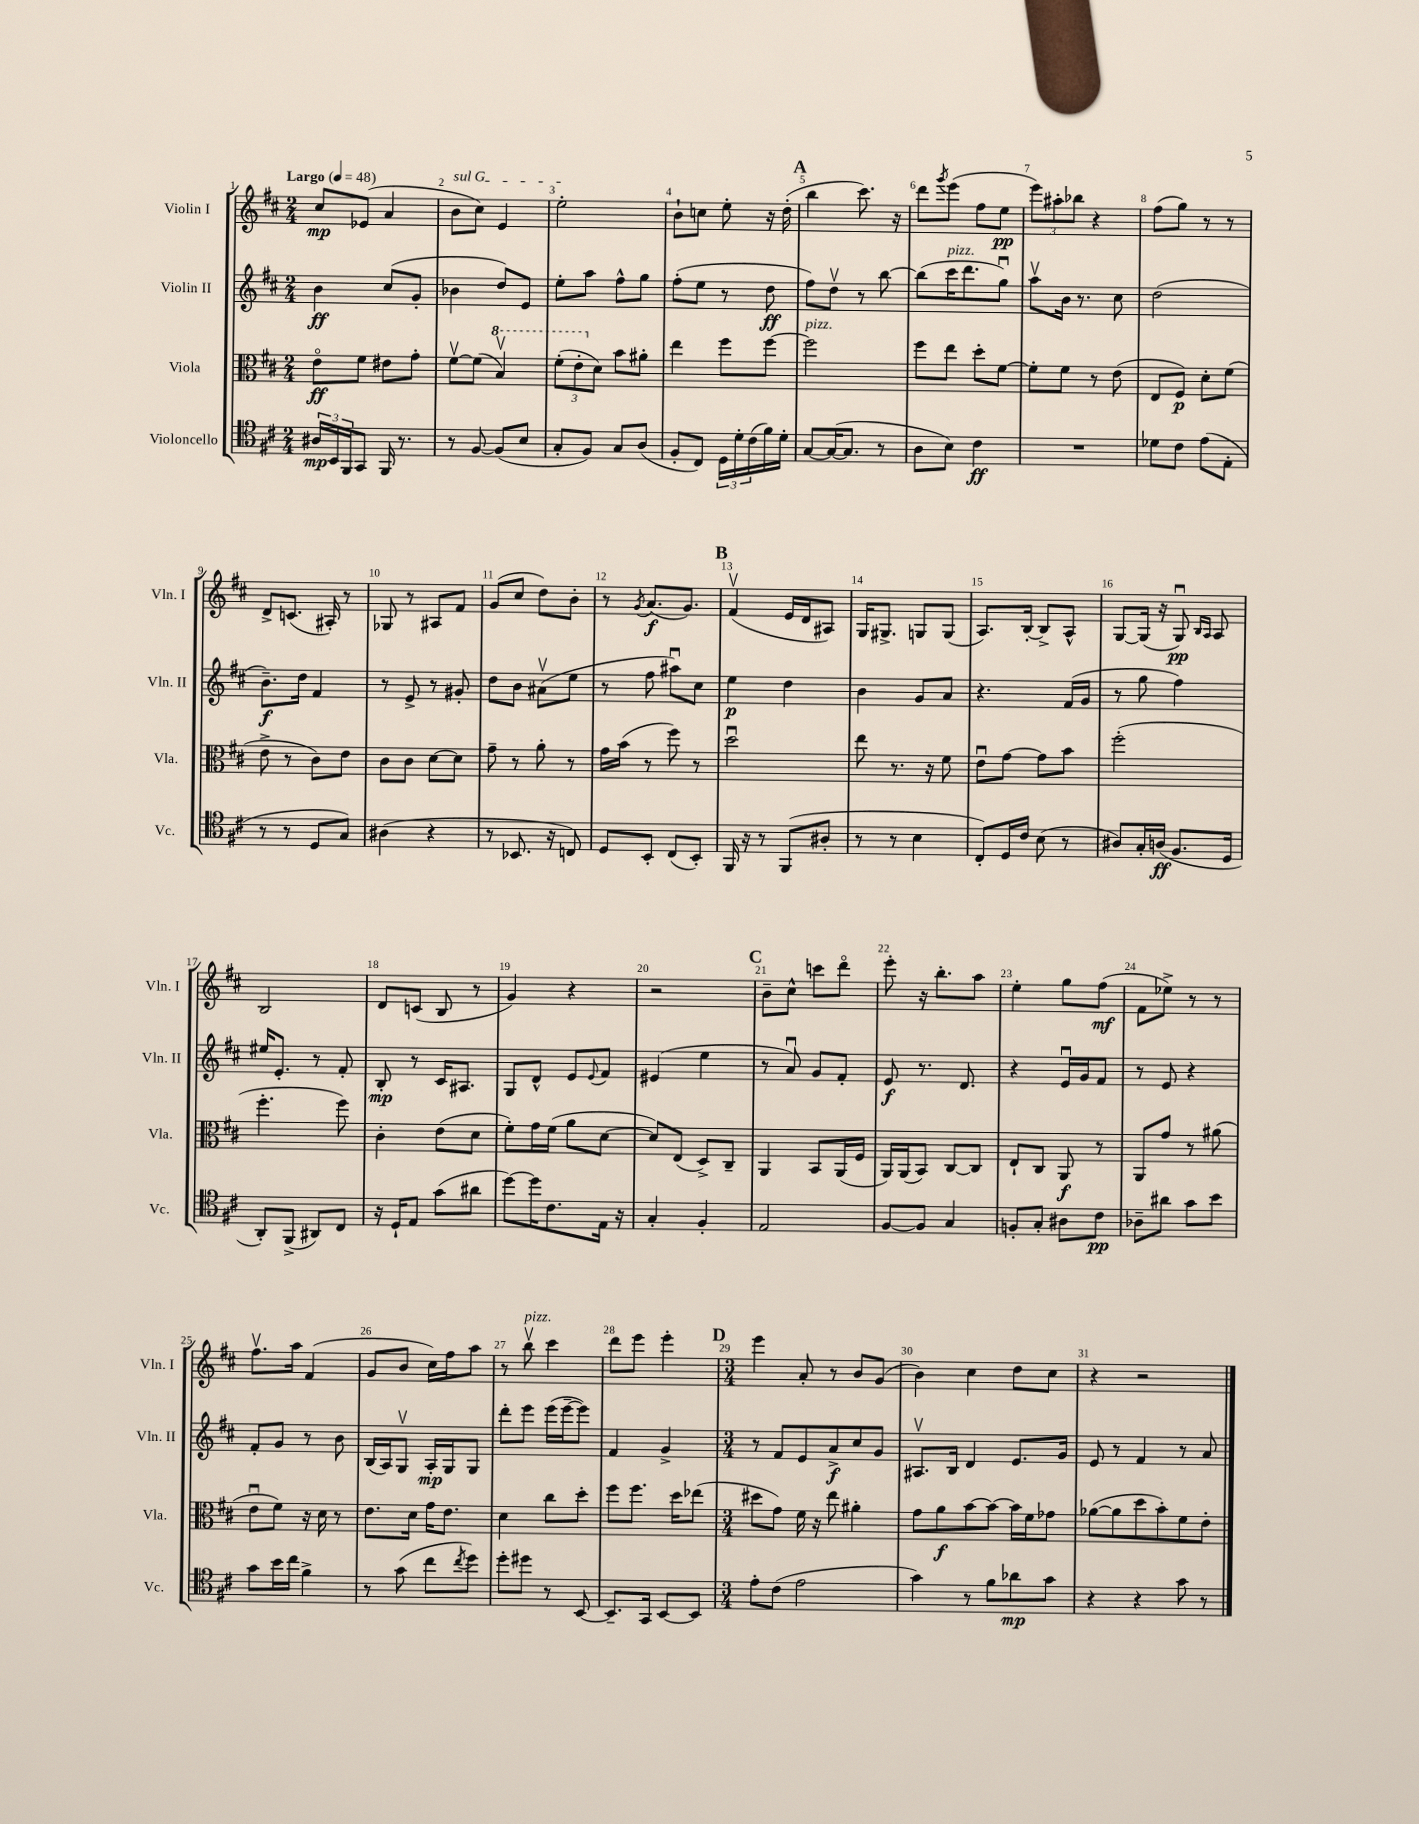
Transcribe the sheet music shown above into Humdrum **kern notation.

**kern	**kern	**kern	**kern
*staff4	*staff3	*staff2	*staff1
*clefC4	*clefC3	*clefG2	*clefG2
*k[f#c#]	*k[f#c#]	*k[f#c#]	*k[f#c#]
*M2/4	*M2/4	*M2/4	*M2/4
*MM48	*MM48	*MM48	*MM48
24A#	8eo	4b	8cc#
24BB	.	.	.
24FF#	.	.	.
8GG	8f#	.	(8e-
16FF#	8e#	(8cc#	4a
8.r	.	.	.
.	8g'	8g'	.
=	=	=	=
8r	[8f#v	4b-	8b
[8F#	(8f#]	.	8cc#)
(8F#]	4bv)	8dd)	4e
8B	.	8e	.
=	=	=	=
8G'	(12ff#'	8ee'	2ee'
.	12ee'	.	.
8F#)	.	8aa	.
.	12d)	.	.
8G	8b	8ff#^^	.
(8A	8a#'	8gg	.
=	=	=	=
8F#'	4ee	(8ff#'	8b`
8C#)	.	8ee	8cc
24D	8ff#	8r	8ee'
24d'	.	.	.
(24c#	.	.	.
16f#)	[8ff#	8dd	16r
16d'	.	.	(16dd'
=	=	=	=
[8G	2ff#]	8ff#)	4bb
(16G_	.	8ddv	.
8.G]	.	.	.
.	.	8r	8.ccc#)
8r	.	[8bb	.
.	.	.	16r
=	=	=	=
8A	8ff#	(8bb]	8ddd
.	.	.	8qggg
8B)	8ee	16ccc#	(8eee
.	.	8.ddd	.
4c#	8dd'	.	8ff#
.	[8f#	8ggu)	8ee
=	=	=	=
2r	8f#']	8aav	12eee)
.	.	.	12aa#'
.	8f#	16b	.
.	.	.	12bb-
.	.	8.r	.
.	8r	.	4r
.	(8e	8cc#	.
=	=	=	=
8d-	8E	(2dd	(8ff#
8c#	8F#)	.	8gg)
(8e	8d'	.	8r
8E'	(8f#	.	8r
=	=	=	=
8r	8e^	8.b~)	8d^
8r	8r	.	(8.c
.	.	16dd	.
8D	8c#)	4f#	.
.	.	.	16A#')
8G)	8e	.	8r
=	=	=	=
(4A#	8c#	8r	8G-
.	8c#	8e^	8r
4r	[8d	8r	8A#
.	8d]	8g#'	8f#
=	=	=	=
8r	8g~	8dd	(8g
8.BB-	8r	8b	8cc#
.	8a'	(8a#v	8dd)
16r	.	.	.
8C)	8r	8ee	8b'
=	=	=	=
8D	16g	8r	8r
.	(16b	.	.
.	.	.	8qg
8BB'	8r	8ff#	(8.a
(8C#	8ff#)	8aa#u)	.
.	.	.	8.g)
8BB')	8r	8cc#	.
=	=	=	=
16FF#	2ddu	4ee	(4f#v
16r	.	.	.
8r	.	.	.
(8FF#	.	4dd	16e
.	.	.	16d
8A#'	.	.	8A#)
=	=	=	=
8r	8ee	4b	16G
.	.	.	8.G#^
8r	8.r	.	.
4B	.	8g	8G
.	16r	.	.
.	8f#	8a	(8G
=	=	=	=
8C#')	8eu	4.r	8.A)
16D	[8g	.	.
16c#	.	.	[16B'
(8B	8g]	.	8B^]
8r	8b	(16f#	8A^^
.	.	16g	.
=	=	=	=
8A#)	(2ff#'	8r	[8G
16G'	.	8gg	(16G]
(16A	.	.	16r
8.F#	.	4ff#)	8Gu)
.	.	.	16qqB
.	.	.	16qqA
.	.	.	8A
16D	.	.	.
=	=	=	=
8AA')	4.ff#'	16ee#	2B
.	.	8.e'	.
(8FF#^	.	.	.
8AA#)	.	8r	.
8C#	8ff#)	8f#'	.
=	=	=	=
16r	4c#'	8B'	8d
16D`	.	.	.
8E	.	8r	(8c
(8g	(8e	16c#	8B
.	.	8.A#	.
8a#	8d	.	8r
=	=	=	=
[8dd)	8f#')	8G	4g)
16dd]	16g	8d^^	.
8.c#	(16f#	.	.
.	8a	8e	4r
.	.	8qqe	.
16E	[8d	8f#	.
16r	.	.	.
=	=	=	=
4G'	8d])	(4e#	2r
.	(8E	.	.
4F#'	8D^)	4ee	.
.	8C#~	.	.
=	=	=	=
2E	4AA	8r	8b~
.	.	8au)	8cc#^^
.	8BB	8g	8ccc
.	(16AA	8f#'	8dddo
.	16F#	.	.
=	=	=	=
[8F#	16AA)	8e	8eee'
.	(16AA	.	.
8F#]	8BB)	8.r	16r
.	.	.	8.bb'
4G	[8C#	.	.
.	.	8.d	.
.	8C#]	.	8aa
=	=	=	=
8F'	8E`	4r	4ee'
8G'	8C#	.	.
8A#	8AA	16eu	8gg
.	.	16g	.
8c#	8r	8f#	(8ff#
=	=	=	=
8A-~	8AA	8r	8f#
8a#	8g	8e	8ee-^)
8g	8r	4r	8r
8b	(8a#	.	8r
=	=	=	=
8g	8eu	8f#'	8.ff#v
16b	8f#)	8g	.
16cc#	.	.	16aa
4f#^	16r	8r	(4f#
.	16d	.	.
.	8r	8b	.
=	=	=	=
8r	8.e	(16B	8g
.	.	16A)	.
(8g	.	8Gv	8b
.	16d	.	.
8cc#	16g	16A'	16cc#)
.	8.e	16G	16ff#
8qcc#	.	.	.
8dd)	.	8G	8aa
=	=	=	=
8dd'	4d	8ddd'	8r
8dd#	.	8eee	8bbv
8r	8cc#	(16eee	4ccc#
.	.	[16eee~	.
[8BB	8dd'	8eee])	.
=	=	=	=
8.BB~]	8ff#	4f#	8ddd
.	8.ff#	.	8eee
16GG	.	.	.
[8BB	.	4g^	4eee'
.	16dd	.	.
8BB]	(8ee-	.	.
=	=	=	=
*M3/4	*M3/4	*M3/4	*M3/4
8e'	8dd#	8r	4eee
(8c#	8g)	8f#	.
2e	16f#	8e	8a'
.	16r	.	.
.	8ee	8a^	8r
.	4a#'	8cc#	8b
.	.	8g	(8g
=	=	=	=
4g)	8g	8.A#v	4b)
.	8a	.	.
.	.	16B	.
8r	[8b	4d	4cc#
8f#	8b_	.	.
8a-	16b]	8.e	8dd
.	16f#	.	.
8g	8g-	.	8cc#
.	.	16g	.
=	=	=	=
4r	([8a-	8e	4r
.	8a-]	8r	.
4r	8dd	4f#	2r
.	8b')	.	.
8g	8f#	8r	.
8r	8e'	8a	.
==	==	==	==
*-	*-	*-	*-
